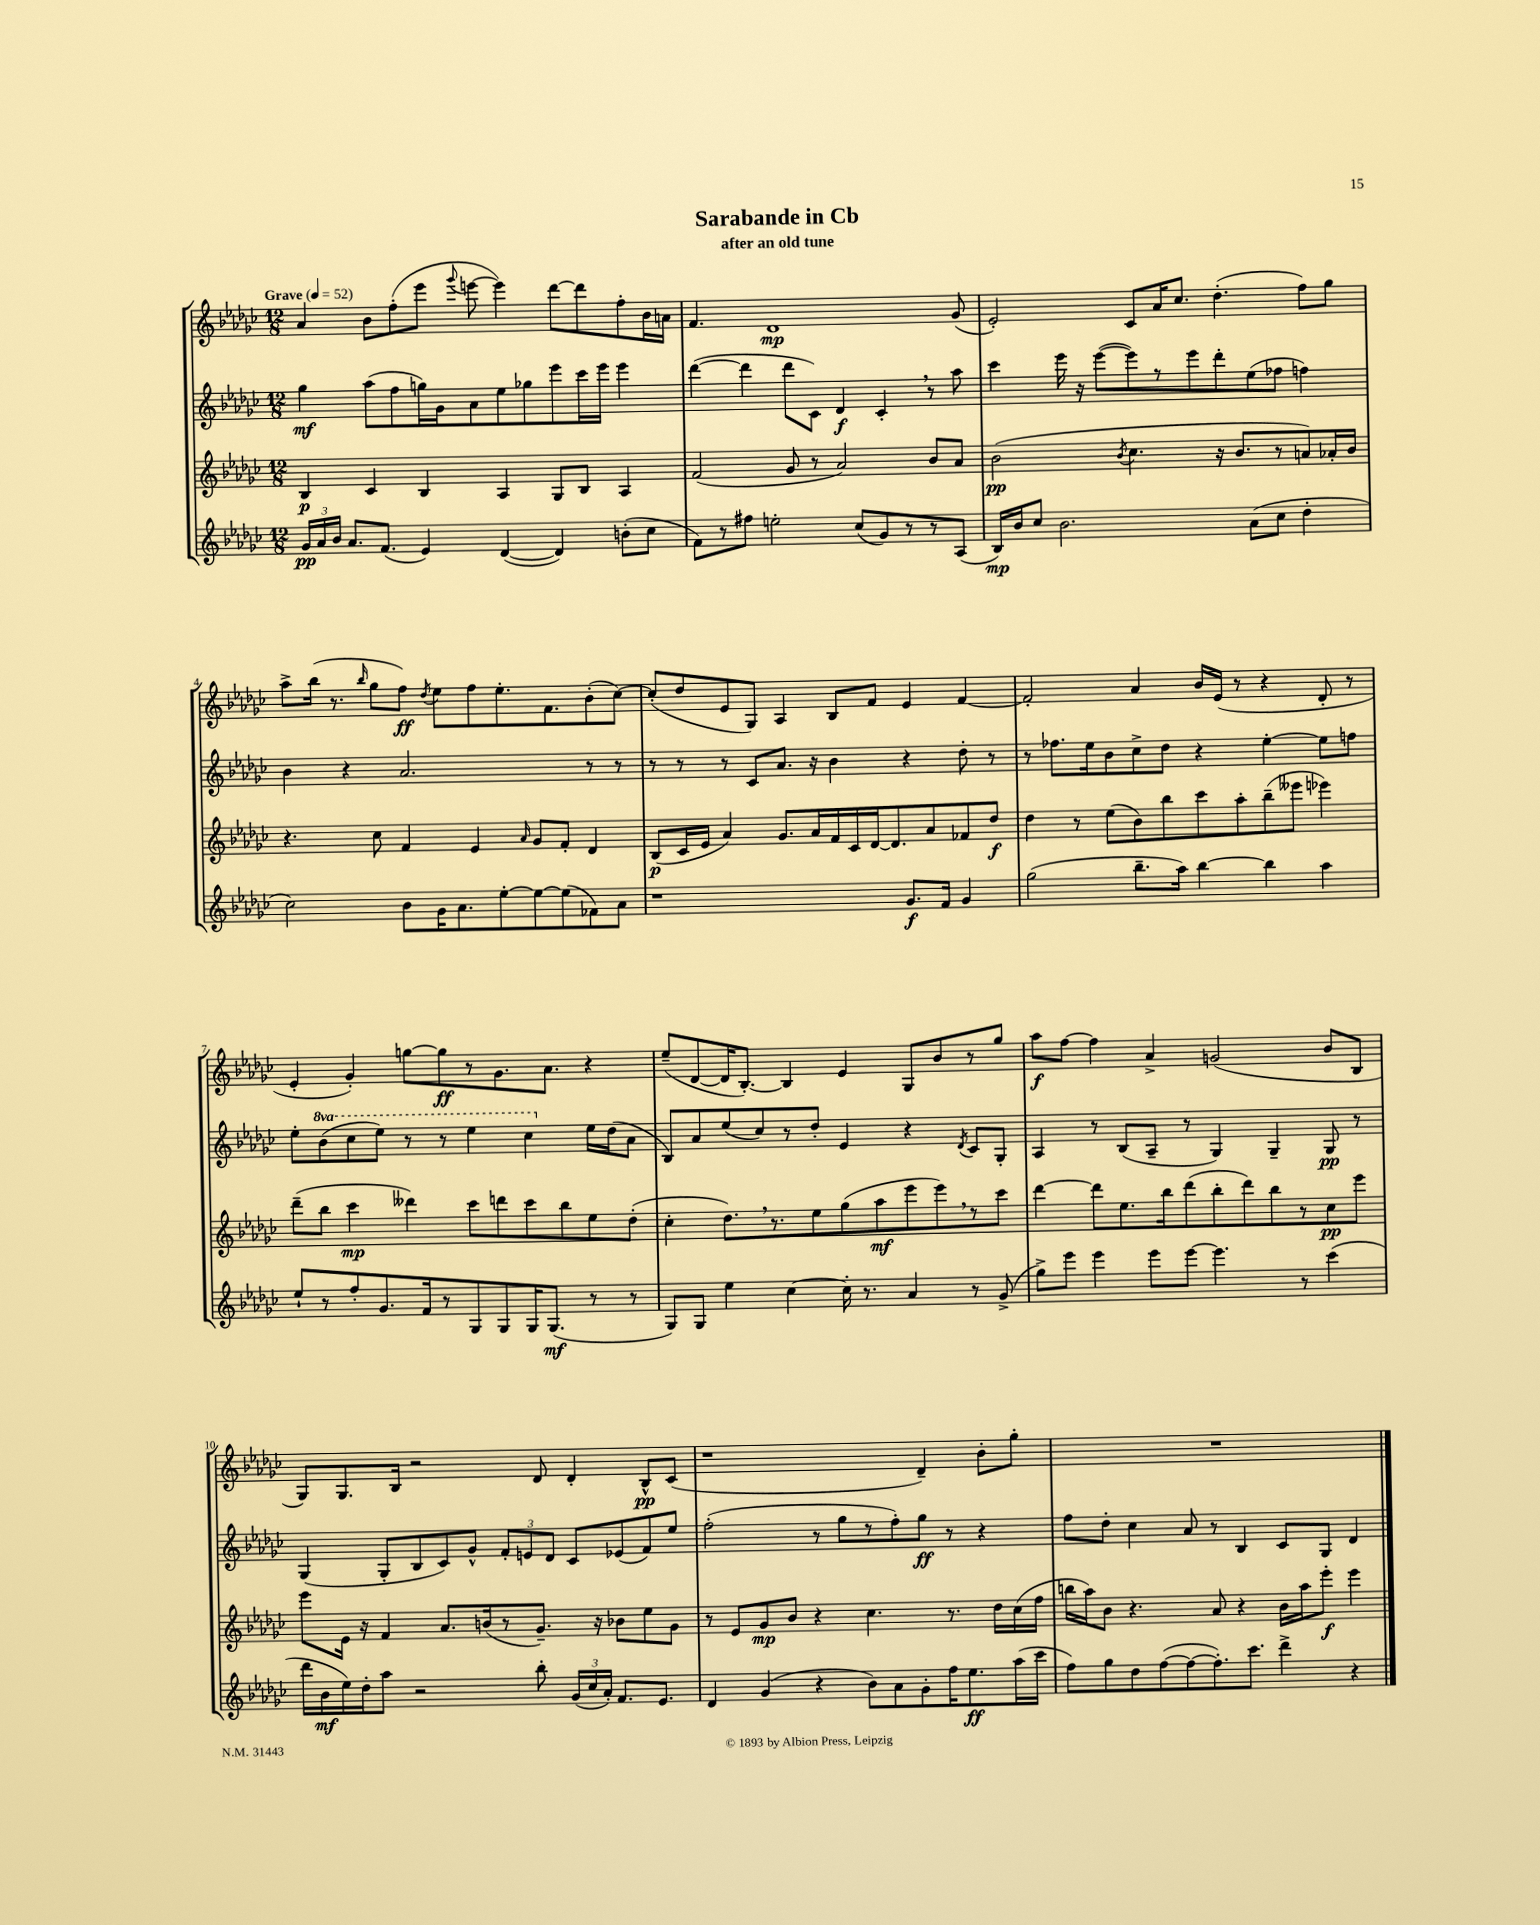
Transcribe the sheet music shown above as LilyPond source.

\header { title = "Sarabande in Cb" subtitle = "after an old tune" }
<<
\new StaffGroup <<
\new Staff = "s0" {
    \clef treble \key ges \major \numericTimeSignature \time 12/8 \tempo "Grave" 4 = 52
    \autoBeamOff aes'4 bes'8[ f''8-.( ees'''8] \appoggiatura { ges'''8 } e'''8~ e'''4) des'''8[~ des'''8 f''8-. bes'16 a'16] |
    f'4. des'1\mp ges'8( |
    ees'2-.) ces'8[ aes'16 ces''8.] des''4.-.( f''8[) ges''8] |
    aes''8[-> bes''16]( r8. \grace { bes''16 } ges''8[ f''8]\ff) \acciaccatura { des''8 } ees''8[ f''8 ees''8.-. f'8. bes'8-.( ces''8]~) |
    ces''8[-.( des''8 ees'8 ges8]) aes4 bes8[ f'8] ees'4 f'4~ |
    f'2-. aes'4 bes'16[ ees'16]( r8 r4 des'8-. r8 |
    ees'4-. ges'4-.) g''8[~ g''8\ff r8 ges'8. aes'8.] r4 |
    ees''8[--( des'8~ des'16 bes8.]~-.) bes4 ees'4 ges8[ bes'8 r8 ges''8] |
    aes''8[\f f''8]~ f''4 aes'4-> g'2( bes'8[ bes8] |
    ges8[) ges8. bes16] r2 des'8 des'4-. bes8[-^\pp ces'8]( |
    r1 des'4--) bes'8[-. ges''8]-. |
    R1. \bar "|." |
}
\new Staff = "s1" {
    \clef treble \key ges \major \numericTimeSignature \time 12/8 \set Staff.ottavationMarkups = #ottavation-simple-ordinals
    \autoBeamOff ges''4\mf aes''8[( f''8 g''16) ges'16 aes'8 ees''8 ges''8 ees'''8 ces'''16 ees'''16] ees'''4 |
    des'''4~( des'''4 des'''8[ ces'8]) des'4\f ces'4-. \breathe r8 aes''8 |
    ces'''4 ees'''16 r16 ees'''8[~( ees'''8) r8 ees'''8 des'''8-. ees''8( fes''8] f''4) |
    bes'4 r4 aes'2. r8 r8 |
    r8 r8 r8 ces'8[ aes'8.] r16 bes'4 r4 des''8-. r8 |
    r8 fes''8.[ ees''16 bes'8 ces''8-> des''8] r4 ees''4~-. ees''8[ f''8] |
    ees''8[-. \ottava #1 bes''8( ces'''8 ees'''8]) r8 r8 ees'''4 ces'''4 \ottava #0 ees''16[ des''16( aes'8] |
    bes8[) aes'8 ees''8( ces''8) r8 des''8]-. ees'4 r4 \acciaccatura { des'8 } ces'8[ ges8]-. |
    aes4 r8 bes8[( aes8]-- r8 ges4) ges4-- ges8\pp r8 |
    ges4( ges8[-. bes8 ces'8) ges'8]-^ \tuplet 3/2 { f'8[-. e'8 des'8] } ces'8[ ees'8( f'8) ees''8] |
    f''2-.( r8 ges''8[ r8 f''8-.) ges''8]\ff r8 r4 |
    f''8[ des''8]-. ces''4 aes'8 r8 bes4 ces'8[ ges8] des'4 \bar "|." |
}
\new Staff = "s2" {
    \clef treble \key ges \major \numericTimeSignature \time 12/8
    \autoBeamOff bes4\p ces'4 bes4 aes4 ges8[ bes8] aes4 |
    f'2( ges'8 r8 aes'2) bes'8[ aes'8] |
    bes'2\pp( \acciaccatura { bes'8 } ces''4. r16 bes'8.[ r8 a'8) aes'16-. bes'16] |
    r4. ces''8 f'4 ees'4 \grace { aes'16 } ges'8[ f'8]-. des'4 |
    bes8[\p( ces'16 ees'16] aes'4) ges'8.[ aes'16 f'16 ces'16 des'16~ des'8. aes'8 fes'8 des''8]\f |
    des''4 r8 ees''8[( bes'8) bes''8 ces'''8 aes''8-. bes''8--( eeses'''8] ees'''4) |
    des'''8[--( bes''8] ces'''4\mp deses'''4) ces'''8[ d'''8 ces'''8 bes''8 ees''8 des''8]-.( |
    ces''4-. des''8.[) \breathe r8. ees''8 ges''8( aes''8\mf ees'''8 ees'''8) \breathe r8 ces'''8] |
    des'''4~ des'''8[ ees''8. bes''16 des'''8( bes''8-. des'''8) bes''8 r8 ces''8\pp ees'''8] |
    ees'''8[ ees'16] r16 f'4 aes'8.[ b'16( r8 ges'8.]--) r16 bes'8[ ees''8 ges'8] |
    r8 ees'8[ ges'8\mp bes'8] r4 ces''4. r8. des''16[ ces''16( f''16] |
    b''16[ aes''16) bes'8] r4. aes'8 r4 bes'16[ aes''16 ees'''8]-.\f ees'''4 \bar "|." |
}
\new Staff = "s3" {
    \clef treble \key ges \major \numericTimeSignature \time 12/8
    \autoBeamOff \tuplet 3/2 { ges'16[\pp aes'16 bes'16] } aes'8.[ f'8.]( ees'4) des'4~( des'4) b'8[-.( ces''8] |
    f'8[) r8 fis''8] e''2-. ces''8[( ges'8) r8 r8 aes8]( |
    bes16[\mp) bes'16 ces''8] bes'2. aes'8[( ces''8] des''4-. |
    ces''2) bes'8[ ges'16 aes'8. ees''8~-. ees''8~ ees''8( fes'8) aes'8] |
    r1 ges'8.[\f f'16] ges'4 |
    ges''2( bes''8.[-- aes''16]) bes''4~ bes''4 aes''4 |
    ees''8[-! r8 f''8-. ges'8. f'16 r8 ges8 ges8 ges16 ges8.]\mf( r8 r8 |
    ges8[) ges8] ees''4 ces''4~ ces''16-. r8. aes'4 r8 ges'8->( |
    ges''8[->) ees'''8] ees'''4 ees'''8[ ees'''8]~ ees'''4. r8 ces'''4( |
    des'''16[ bes'16\mf ees''16) des''16-. aes''8] r2 bes''8-. \tuplet 3/2 { ges'16[( ces''16 aes'16]-.) } f'8.[ ees'8.] |
    des'4 ges'4( r4 bes'8[) aes'8 ges'8-. f''16 ees''8.\ff aes''16( ces'''16] |
    f''8[) ges''8 des''8 f''8~( f''8~ f''8.-.) ces'''8.] des'''4-> r4 \bar "|." |
}
>>
>>
